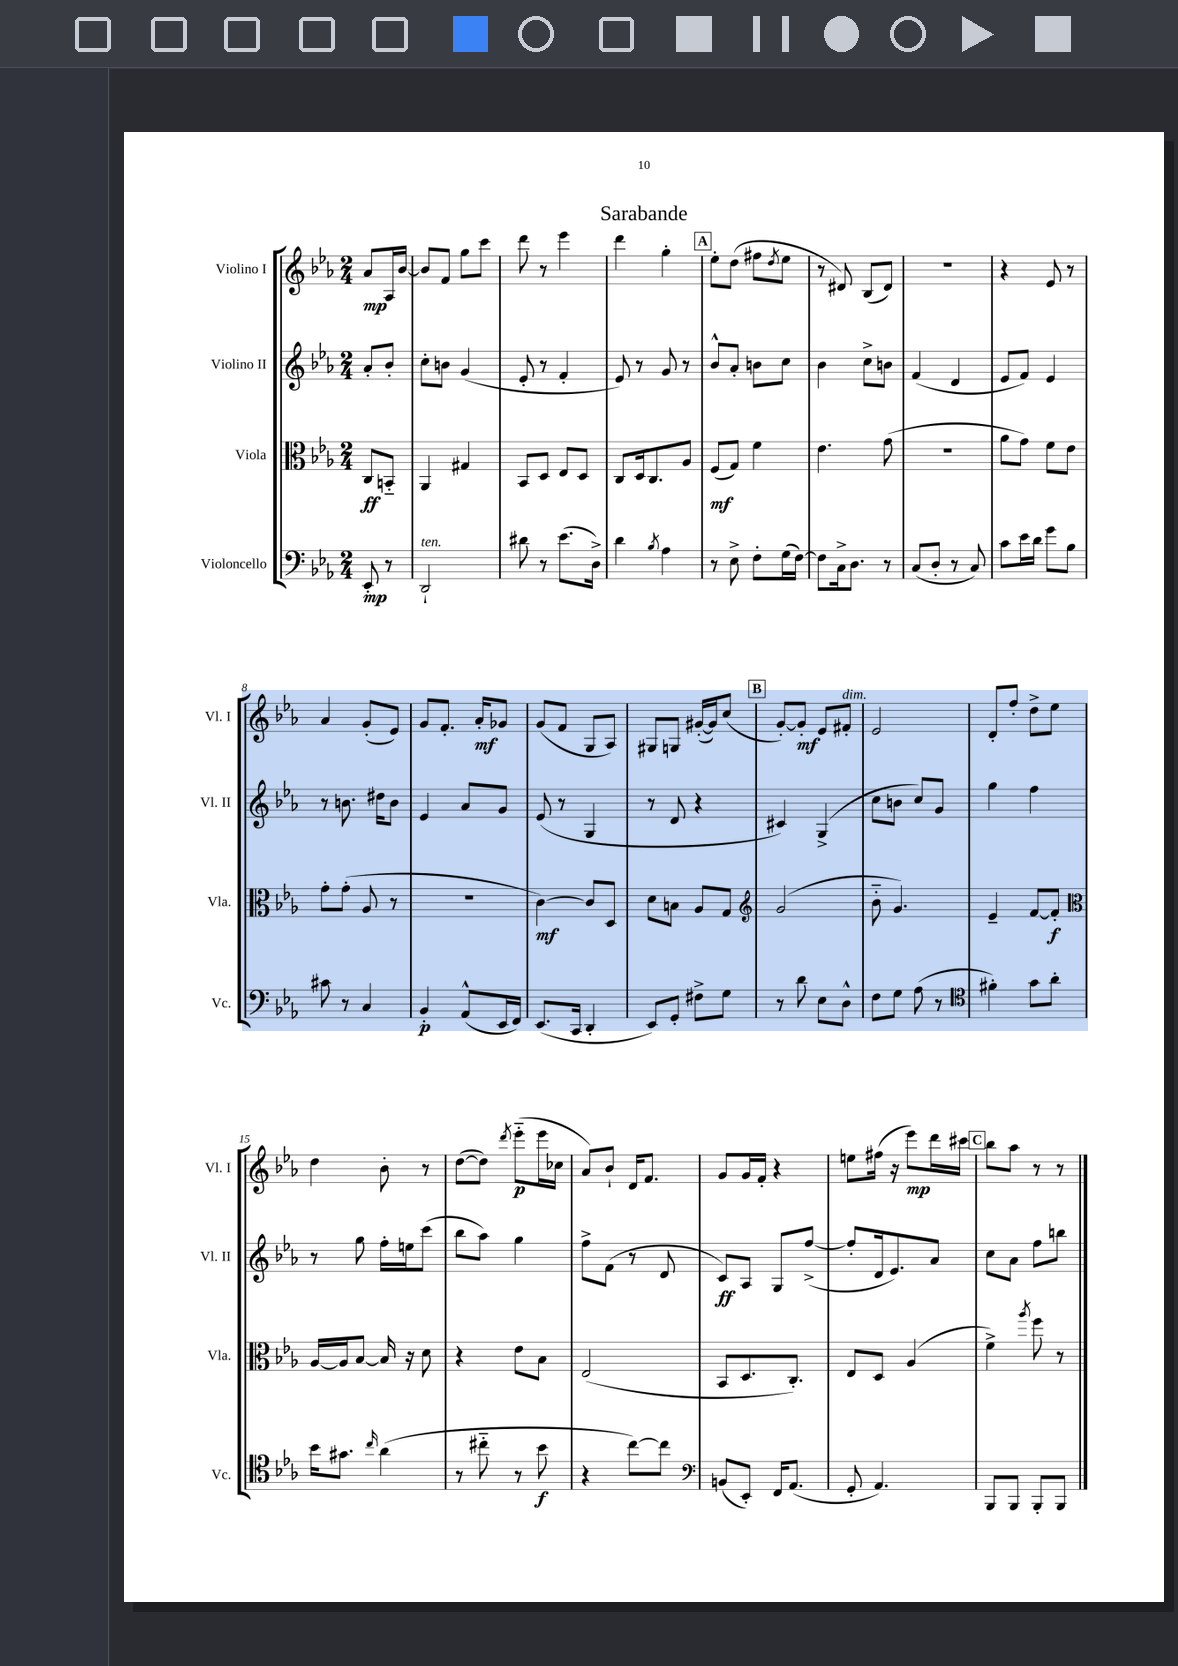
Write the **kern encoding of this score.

**kern	**kern	**kern	**kern
*staff4	*staff3	*staff2	*staff1
*clefF4	*clefC3	*clefG2	*clefG2
*k[b-e-a-]	*k[b-e-a-]	*k[b-e-a-]	*k[b-e-a-]
*M2/4	*M2/4	*M2/4	*M2/4
8EE-'/	8C/L	8a-'/L	8a-/L
8r	8BB'~/J	8b-'/J	16A-/L
.	.	.	[16b-/JJ
=	=	=	=
2DD`/	4AA-/	8cc'\L	8b-/]L
.	.	8b\J	8f/J
.	4G#/	(4g/	8gg\L
.	.	.	8ccc\J
=	=	=	=
8d#\	8BB-/L	8e-'/	8ddd\
8r	8D/J	8r	8r
(8.e-\L	8E-/L	4f'/	4eee-\
.	8D/J	.	.
16D^\Jk)	.	.	.
=	=	=	=
4d\	8C/L	8e-/)	4ddd\
.	16D/k	8r	.
.	8.C/	.	.
8qB-/	.	.	.
4A-\	.	8g/	4gg'\
.	8A-/J	8r	.
=	=	=	=
8r	(8F/L	8b-^^/L	8ee-'\L
8E-^\	8G/J)	8a-'/J	(8dd\J
8F'\L	4f\	8b\L	8ff#\L
.	.	.	8qdd/
(16G\L	.	8cc\J	8ee-\J
[16F\JJ)	.	.	.
=	=	=	=
8F\]L	4.e-\	4b-\	8r
16C^\k	.	.	8d#/)
8.D\J	.	.	.
.	.	8cc^\L	(8B-/L
8r	(8g\	8b\J	8d#/J)
=	=	=	=
(8C/L	2r	(4f/	2r
8D'/J	.	.	.
8r	.	4d/	.
8C/)	.	.	.
=	=	=	=
8c\L	8a-\L	8e-/L	4r
16e-\L	8g\J)	8f/J)	.
16d\JJ	.	.	.
8g\L	8f\L	4e-/	8e-/
8B-\J	8e-\J	.	8r
=	=	=	=
8c#\	8g'\L	8r	4a-/
8r	(8g'\J	8.b\	.
4C/	8A-/	.	(8g'/L
.	.	16dd#\LK	.
.	8r	8b\J	8e-/J)
=	=	=	=
4BB-'/	2r	4e-/	8g/L
.	.	.	8.f'/J
(8AA-^^/L	.	8a-/L	.
.	.	.	16a-'/LK
16EE-/L	.	8g/J	8g-/J
16FF/JJ)	.	.	.
=	=	=	=
(8.EE-/L	[4c\)	(8e-/	(8g/L
.	.	8r	8f/J
16CC/Jk	.	.	.
4DD'/	8c/]L	4G/	8G/L
.	8D/J	.	8A-/J)
=	=	=	=
8EE-/L)	8d\L	8r	8G#/L
8GG'/J	8B\J	8d/	8G/J
8F#^\L	8A-/L	4r	([16g#'/LL
.	.	.	16g#/]J)
8G\J	8G/J	.	(8cc/J
=	=	=	=
*	*clefG2	*	*
8r	(2g/	4c#/)	[8g'/L)
8d\	.	.	8g'/]J
8E-\L	.	(4G^/	8e-/L
8D^^\J	.	.	8f#'/J
=	=	=	=
8F\L	8b-'~\	8cc\L	2e-/
8G\J	4.g/)	8b\J	.
(8A-\	.	8cc/L)	.
8r	.	8g/J	.
=	=	=	=
*clefC4	*	*	*
4f#'\)	4e-~/	4gg\	8d'/L
.	.	.	8ff'/J
8g\L	[8f/L	4ff\	8dd^\L
8a-'\J	8f'/]J	.	8ee-\J
=	=	=	=
*	*clefC3	*	*
16b-\LK	[16A-/LL	8r	4dd\
8.g#\J	16A-/]J	.	.
.	[8B-/J	8gg\	.
16qqcc/	.	.	.
(4a-\	16B-/]	16ff'\LL	8b-'\
.	16r	16ee\J	.
.	8d\	(8ccc\J	8r
=	=	=	=
8r	4r	8bb-\L	([8dd\L
8cc#'~\	.	8aa-\J)	8dd\]J)
.	.	.	8qddd/
8r	8e-\L	4gg\	(8eee-'~\L
8b-\	8B-\J	.	16eee-\L
.	.	.	16cc-\JJ
=	=	=	=
4r	(2E-/	8ff^\L	8a-/L)
.	.	(8f\J	8b-`/J
[8cc\L)	.	8r	16d/LK
.	.	.	8.f/J
8cc\]J	.	8d/	.
=	=	=	=
*clefF4	*	*	*
(8BB/L	8BB-/L	8c/L)	8g/L
8EE-'/J)	8.D/	8A-/J	16g/L
.	.	.	16f'/JJ
16FF/LK	.	8G/L	4r
(8.AA-/J	8.C'/J)	.	.
.	.	([8ff^/J	.
=	=	=	=
8GG'/	8E-/L	8ff'/]L	8ee\L
4.AA-/)	8D/J	16d/k	(16ff#\Jk
.	.	8.e-/)	16r
.	(4A-/	.	8eee-\L)
.	.	8a-/J	16ddd\L
.	.	.	16ccc#\JJ
=	=	=	=
8BBB-/L	4f^\)	8cc\L	8bb-\L
8BBB-/J	.	8a-\J	8aa-\J
.	8qaa-/	.	.
8BBB-'/L	8ff\	8ff\L	8r
8BBB-/J	8r	8bb\J	8r
==	==	==	==
*-	*-	*-	*-
